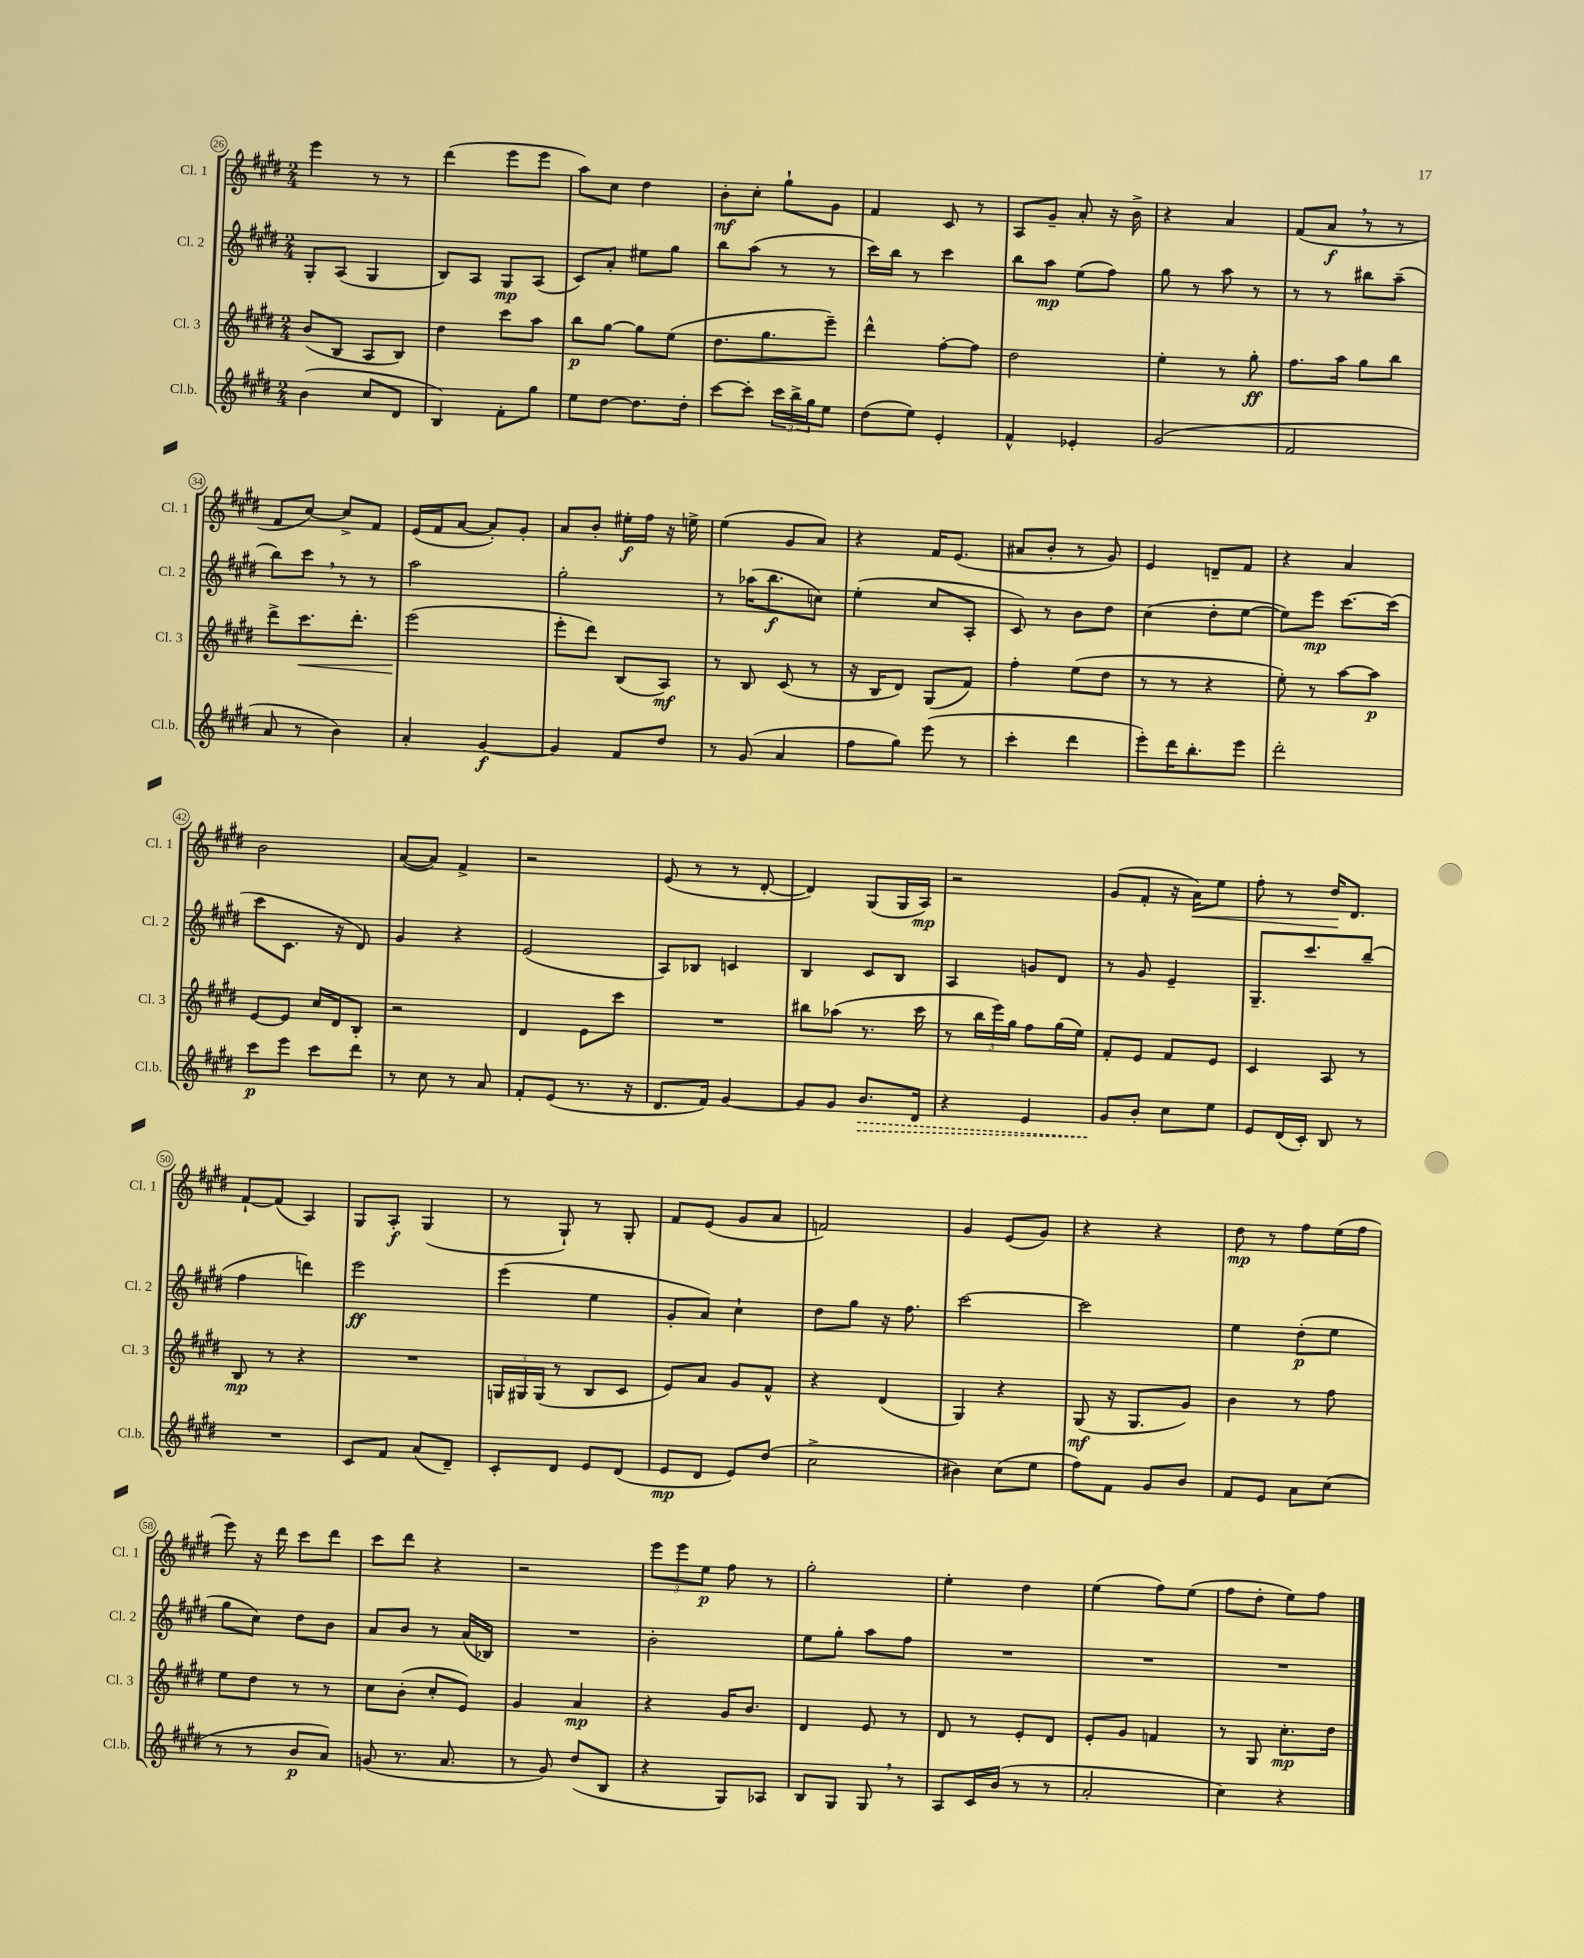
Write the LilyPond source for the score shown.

<<
\new StaffGroup <<
\new Staff = "s0" \with { instrumentName = "Cl. 1" shortInstrumentName = "Cl. 1" } {
    \clef treble \key e \major \numericTimeSignature \time 2/4
    e'''4 r8 r8 |
    dis'''4( e'''8 e'''8 |
    a''8) cis''8 dis''4 |
    b'8-.\mf cis''8-. gis''8-! gis'8 |
    fis'4 cis'8 r8 |
    a8 gis'8-- a'8-. r16 b'16-> |
    r4 a'4 |
    fis'8( a'8\f \breathe r8 r8 |
    fis'8 cis''8~) cis''8-> fis'8 |
    e'16( fis'16 a'8~ a'8-.) gis'8-. |
    a'8 b'8-. eis''16-.\f fis''16 r16 e''16-> |
    e''4( gis'8 a'8) |
    r4 fis'16 e'8.( |
    ais'8 b'8-. r8 gis'8) |
    e'4 d'8-- fis'8 |
    r4 a'4 |
    b'2 |
    a'8~( a'8) fis'4-> |
    r2 |
    e'8( r8 r8 dis'8~-. |
    dis'4) gis8( gis16 a16\mp) |
    r2 |
    gis'8( fis'8-. r16 a'16\<) e''8 |
    fis''8-. r8 dis''16\! dis'8. |
    fis'8~-! fis'8( a4) |
    gis8 a8-.\f gis4( |
    r8 gis8-!) r8 gis8-. |
    fis'8 e'8( gis'8 a'8 |
    f'2) |
    gis'4 e'8( gis'8) |
    r4 r4 |
    dis''8\mp r8 fis''8 e''16( fis''16 |
    e'''8) r16 dis'''16 cis'''8 dis'''8 |
    cis'''8 dis'''8 r4 |
    r2 |
    \tuplet 3/2 { e'''8 e'''8 e''8\p } fis''8 r8 |
    gis''2-. |
    e''4-. dis''4 |
    e''4( fis''8) e''8( |
    fis''8 dis''8-. e''8) fis''8 \bar "|." |
}
\new Staff = "s1" \with { instrumentName = "Cl. 2" shortInstrumentName = "Cl. 2" } {
    \clef treble \key e \major \numericTimeSignature \time 2/4
    gis8-. a8( gis4 |
    b8) a8 gis8\mp a8( |
    cis'8) a'8-. eis''8 gis''8 |
    b''8 a''8( r8 r8 |
    cis'''16) b''16 r8 cis'''4 |
    b''8 a''8\mp e''8( fis''8) |
    gis''8 r8 a''8 r8 |
    r8 r8 bis''8 a''8--( |
    b''8) cis'''8 \breathe r8 r8 |
    a''2 |
    gis''2-. |
    r8 aes''16( b''8.\f c''8) |
    e''4-.( cis''8 a8-. |
    cis'8) r8 b'8 dis''8 |
    cis''4( dis''8-. e''8~ |
    e''8) e'''8\mp cis'''8.~ cis'''16( |
    cis'''8 cis'8. r16 dis'8) |
    gis'4 r4 |
    e'2( |
    a8) bes8 c'4 |
    b4 cis'8 b8 |
    a4 g'8 dis'8 |
    r8 gis'8 e'4-- |
    gis8.-- cis'''8. b''8--( |
    fis''4 d'''4) |
    e'''2\ff |
    e'''4( e''4 |
    gis'8-. a'8) cis''4-! |
    dis''8 gis''8 r16 fis''8. |
    cis'''2~ |
    cis'''2 |
    e''4 dis''8-.\p( e''8 |
    gis''8 cis''8) dis''8 b'8 |
    a'8 b'8 r8 a'16( bes16) |
    R2 |
    b'2-. |
    e''8 gis''8-. a''8 fis''8 |
    R2 |
    R2 |
    R2 \bar "|." |
}
\new Staff = "s2" \with { instrumentName = "Cl. 3" shortInstrumentName = "Cl. 3" } {
    \clef treble \key e \major \numericTimeSignature \time 2/4
    b'8( b8 a8 b8) |
    dis''4 cis'''8 a''8 |
    b''8\p gis''8~ gis''8 e''8( |
    dis''8. gis''8. e'''8--) |
    dis'''4-^ fis''8~-. fis''8 |
    dis''2 |
    e''4-. r8 gis''8-.\ff |
    fis''8. a''16 gis''8 b''8 |
    dis'''8-> cis'''8.\< dis'''8.-. |
    e'''2\!( |
    e'''8-. dis'''8) b8( a8\mf) |
    r8 b8 cis'8( r8 |
    r16 b16 dis'8) gis8( fis'8) |
    fis''4-. e''8( dis''8 |
    r8 r8 r4 |
    e''8-.) r8 a''8~ a''8\p |
    e'8~ e'8 cis''16 dis'16 b8-. |
    r2 |
    dis'4 e'8 cis'''8 |
    R2 |
    bis''8 aes''8( r8. cis'''16 |
    r8 \tuplet 3/2 { b''16 e'''16) gis''16 } fis''8 gis''16( e''16) |
    fis'8-. e'8 fis'8 e'8 |
    cis'4 a8 r8 |
    b8\mp r8 r4 |
    R2 |
    \tuplet 3/2 { g16 gis16 gis16( } r8 b8 cis'8 |
    e'8) a'8 gis'8 fis'8-^ |
    r4 dis'4( |
    gis4) r4 |
    gis8\mf( r16 gis8. gis'8) |
    b'4 r8 fis''8 |
    e''8 dis''8 r8 r8 |
    cis''8 b'8-.( cis''8-. e'8) |
    gis'4 a'4\mp |
    r4 gis'16 b'8. |
    dis'4 e'8 r8 |
    dis'8 r8 e'8-. dis'8 |
    e'8-. gis'8 f'4 |
    r8 gis8 cis''8.-.\mp dis''16 \bar "|." |
}
\new Staff = "s3" \with { instrumentName = "Cl.b." shortInstrumentName = "Cl.b." } {
    \clef treble \key e \major \numericTimeSignature \time 2/4
    b'4( cis''8 dis'8 |
    b4) fis'8-. gis''8 |
    e''8 dis''8~ dis''8. dis''16-. |
    cis'''8~ cis'''8-. \tuplet 3/2 { cis'''16 b''16-> gis''16 } e''8 |
    dis''8( e''8) e'4-. |
    fis'4-^ ees'4-. |
    gis'2( |
    fis'2 |
    a'8 r8 b'4) |
    a'4-. gis'4~\f |
    gis'4 fis'8 dis''8 |
    r8 gis'8( a'4 |
    fis''8 gis''8) e'''8( r8 |
    cis'''4-. dis'''4 |
    e'''8-.) dis'''16 b''8.-. e'''8 |
    dis'''2-. |
    cis'''8\p e'''8 cis'''8 dis'''8 |
    r8 cis''8 r8 a'8 |
    fis'8-. e'8( r8. r16 |
    dis'8. fis'16) gis'4~ |
    gis'8 gis'8 \once \override Hairpin.style = #'dashed-line b'8.\> dis'16 |
    r4 e'4 |
    gis'8\! b'8-. cis''8 e''8 |
    e'8 dis'16( cis'16-.) b8 r8 |
    R2 |
    cis'8 fis'8 a'8( dis'8--) |
    cis'8-. dis'8 e'8 dis'8( |
    e'8\mp dis'8 e'8) dis''8( |
    cis''2-> |
    bis'4) cis''8( e''8 |
    fis''8) fis'8 gis'8 b'8 |
    fis'8 e'8 a'8 cis''8( |
    r8 r8 b'8\p a'8) |
    g'8( r8. a'8. |
    r8 gis'8) dis''8( b8 |
    r4 gis8) aes8 |
    b8 gis8 gis8 \breathe r8 |
    a8 cis'16 b'16( r8 r8 |
    a'2-. |
    cis''4) r4 \bar "|." |
}
>>
>>
\layout { \context { \Score currentBarNumber = #26 \override BarNumber.stencil = #(make-stencil-circler 0.1 0.3 ly:text-interface::print) } }
